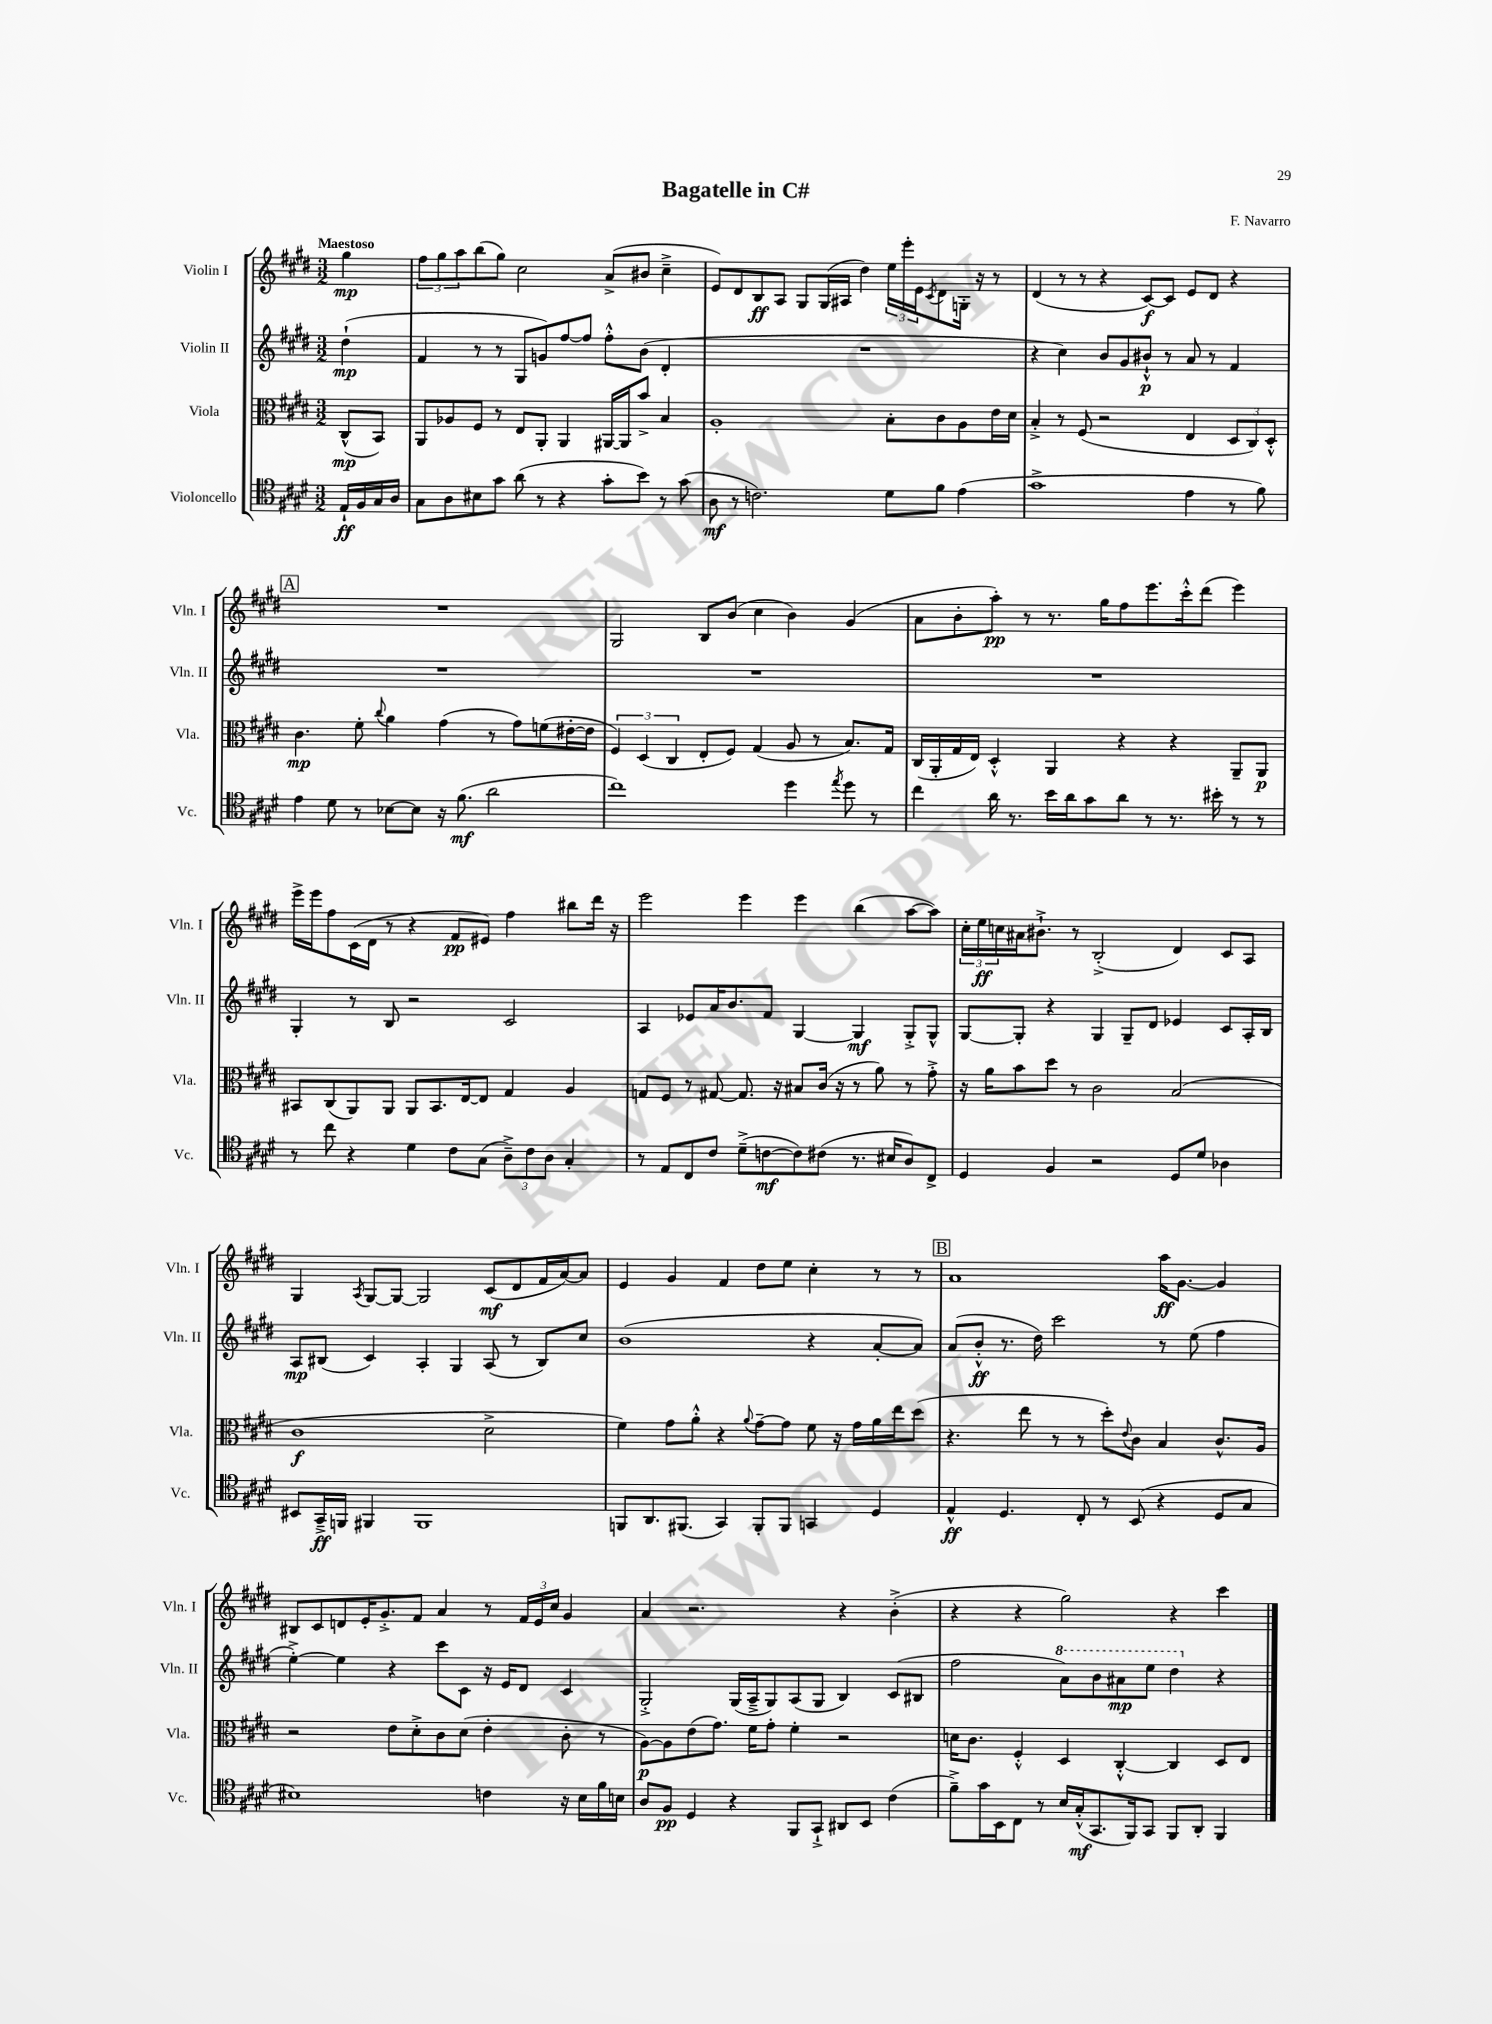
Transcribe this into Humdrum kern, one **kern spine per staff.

**kern	**kern	**kern	**kern
*staff4	*staff3	*staff2	*staff1
*clefC4	*clefC3	*clefG2	*clefG2
*k[f#c#g#d#]	*k[f#c#g#d#]	*k[f#c#g#d#]	*k[f#c#g#d#]
*M3/2	*M3/2	*M3/2	*M3/2
16E`	(8C#^^	(4dd#`	4gg#
16F#	.	.	.
16G#	8BB)	.	.
16A	.	.	.
=	=	=	=
8G#	8AA	4f#	12ff#
.	.	.	12gg#
8A	8A-	.	.
.	.	.	12aa
8B#	8F#	8r	(8bb
8g#	8r	8r	8gg#)
(8a	8E	8G#	2cc#
8r	8AA'	8g)	.
4r	4AA	[8ff#	.
.	.	8ff#]	.
8g#'	[16AA#	8ff#'^^	(8a^
.	16AA#]	.	.
8b)	8b^	(8b	8b#
8r	4B	4d#'	4cc#~^
(8g#	.	.	.
=	=	=	=
8A	1A'	1.r	8e)
8r	.	.	8d#
2.c)	.	.	8B
.	.	.	8A
.	.	.	8G#
.	.	.	(16G#
.	.	.	16A#
.	.	.	4dd#)
8d#	8B'	.	24ee
.	.	.	24eee'
.	.	.	24e
.	.	.	8qc#
8f#	8c#	.	8d#
(4e	8A	.	16G'
.	.	.	16r
.	16e	.	8r
.	16d#	.	.
=	=	=	=
1g#^	4B'^	4r	(4d#
.	8r	4cc#)	8r
.	(8F#	.	8r
.	2r	8b	4r
.	.	8g#	.
.	.	8b#`^^	[8c#)
.	.	8r	8c#]
4e	4E	8a	8e
.	.	8r	8d#
8r	12D#	4f#	4r
.	12C#)	.	.
8f#)	.	.	.
.	12D#'^^	.	.
=	=	=	=
4e	4.c#	1.r	1.r
8d#	.	.	.
8r	8f#'	.	.
.	8qqcc#	.	.
[8B-	4a	.	.
8B-]	.	.	.
16r	(4g#	.	.
(8.f#	.	.	.
2a	8r	.	.
.	8g#)	.	.
.	(8f	.	.
.	[16e#'	.	.
.	16e#]	.	.
=	=	=	=
1cc#)	6F#)	1.r	2G#
.	(6D#	.	.
.	6C#	.	.
.	8E'	.	8B
.	8F#)	.	(8b
.	(4G#	.	4cc#
4dd#	8A	.	4b)
.	8r	.	.
8qee	.	.	.
8dd#	8.B)	.	(4g#
8r	.	.	.
.	16G#	.	.
=	=	=	=
4cc#	(16C#	1.r	8a
.	16AA'	.	.
.	16G#	.	8b'
.	16E)	.	.
16a	4D#'^^	.	8aa')
8.r	.	.	.
.	.	.	8r
16b	4AA	.	8.r
16a	.	.	.
8g#	.	.	.
.	.	.	16gg#
8a	4r	.	8ff#
8r	.	.	8.eee
8.r	4r	.	.
.	.	.	16ccc#'^^
.	.	.	(8ddd#
16b#'	.	.	.
8r	8AA~	.	4eee)
8r	8AA	.	.
=	=	=	=
8r	8BB#	4G#'	16eee^
.	.	.	16eee
8cc#	(8C#	.	8ff#
4r	8AA)	8r	(16c#
.	.	.	16d#
.	8AA	8B	8r
4d#	8AA	2r	4r
.	8.BB#	.	.
8c#	.	.	8f#
.	[16E	.	.
(8G#	8E]	.	8e#)
12A~^)	4G#	2c#	4ff#
12c#	.	.	.
12A	.	.	.
4G#'	4A	.	8bb#
.	.	.	16ddd#
.	.	.	16r
=	=	=	=
8r	8G	4A	2eee
8E	8F#	.	.
8C#	8r	8e-	.
8c#	[8G#	16a	.
.	.	8.b	.
(8d#~^	8.G#]	.	4eee
[8c	.	8f#	.
.	16r	.	.
8c])	8B#	[4G#	4eee
(8c#	(16c#	.	.
.	16r	.	.
8.r	8r	4G#]	(4bb
.	8a)	.	.
16B#	.	.	.
8A)	8r	8G#'^	[8aa
8C#^	8g#'^	8G#^^	8aa])
=	=	=	=
4D#	16r	[8G#	24cc#'
.	.	.	24ee
.	16a	.	.
.	.	.	24cc
.	8b	8G#']	16a#
.	.	.	8.b#`^
4F#	8dd#	4r	.
.	8r	.	8r
2r	2c#	4G#	(2B'^
.	.	8G#~	.
.	.	8d#	.
8D#	(2B	4e-	4d#)
8d#	.	.	.
4A-	.	8c#	8c#
.	.	16A'	8A
.	.	16B	.
=	=	=	=
8BB#	1c#	8A	4G#
16GG#~^	.	(8B#	.
16FF	.	.	.
.	.	.	8qA
4FF#	.	4c#)	[8G#
.	.	.	8G#_
1FF#	.	4A'	2G#]
.	.	4G#	.
.	2d#^	(8A	(8c#
.	.	8r	8d#
.	.	8B#)	16f#
.	.	.	[16a)
.	.	8cc#	8a]
=	=	=	=
8FF	4f#)	(1b	4e
8.AA	.	.	.
.	8g#	.	4g#
(8.FF#	.	.	.
.	8a'^^	.	.
4GG#)	4r	.	4f#
.	8qqa	.	.
8FF#'	[8g#~	.	8dd#
8FF#	8g#]	.	8ee
4GG	8f#	4r	4cc#'
.	16r	.	.
.	16g#	.	.
4D#	16a	[8a'	8r
.	16ee	.	.
.	(8dd#	8a])	8r
=	=	=	=
4E^^	4.r	(8a	1a
.	.	8b'^^	.
4.D#	.	8.r	.
.	8ee	.	.
.	.	16dd#)	.
.	8r	2ccc#	.
8C#'	8r	.	.
8r	8dd#')	.	.
.	8qqe	.	.
(8BB	8c#	.	.
4r	4B	8r	16aa
.	.	.	[8.g#
.	.	(8ee	.
8D#	8.c#^^	4ff#	4g#]
8G#	.	.	.
.	16A	.	.
=	=	=	=
1B#)	2r	[4ee'^)	8B#
.	.	.	8c#
.	.	4ee]	8d
.	.	.	16e'
.	.	.	8.g#'^
.	8e	4r	.
.	8d#'^	.	8f#
.	8c#	8ccc#	4a
.	(8d#	8c#	.
4c	4e'	16r	8r
.	.	16e	.
.	.	8d#	24f#
.	.	.	24e
.	.	.	24cc#
16r	8c#'	4c#	4g#
16B#	.	.	.
16f#	8r	.	.
16B	.	.	.
=	=	=	=
8A	[8A)	2G#'^	4a
8F#	8A]	.	.
4D#	(8e	.	2.r
.	8.g#)	.	.
4r	.	(16G#	.
.	16f#	16A~^	.
.	8g#'	8G#)	.
8FF#	4f#'	(8A	.
8GG#`^	.	8G#	.
8AA#	2r	4B)	4r
8BB	.	.	.
(4c#	.	(8c#	(4b'^
.	.	8B#	.
=	=	=	=
8f#~^)	16d	2ff#	4r
.	8.c#	.	.
16g#	.	.	.
16BB	.	.	.
8C#	4F#'^^	.	4r
8r	.	.	.
16B	4D#	8aa)	2gg#)
(16G#'^^	.	.	.
8.GG#	.	8bb	.
.	[4C#'^^	8aa#	.
16FF#)	.	.	.
8GG#	.	8eee	.
8FF#	4C#]	4ddd#	4r
8AA'	.	.	.
4FF#	8D#	4r	4ccc#
.	8E	.	.
==	==	==	==
*-	*-	*-	*-
